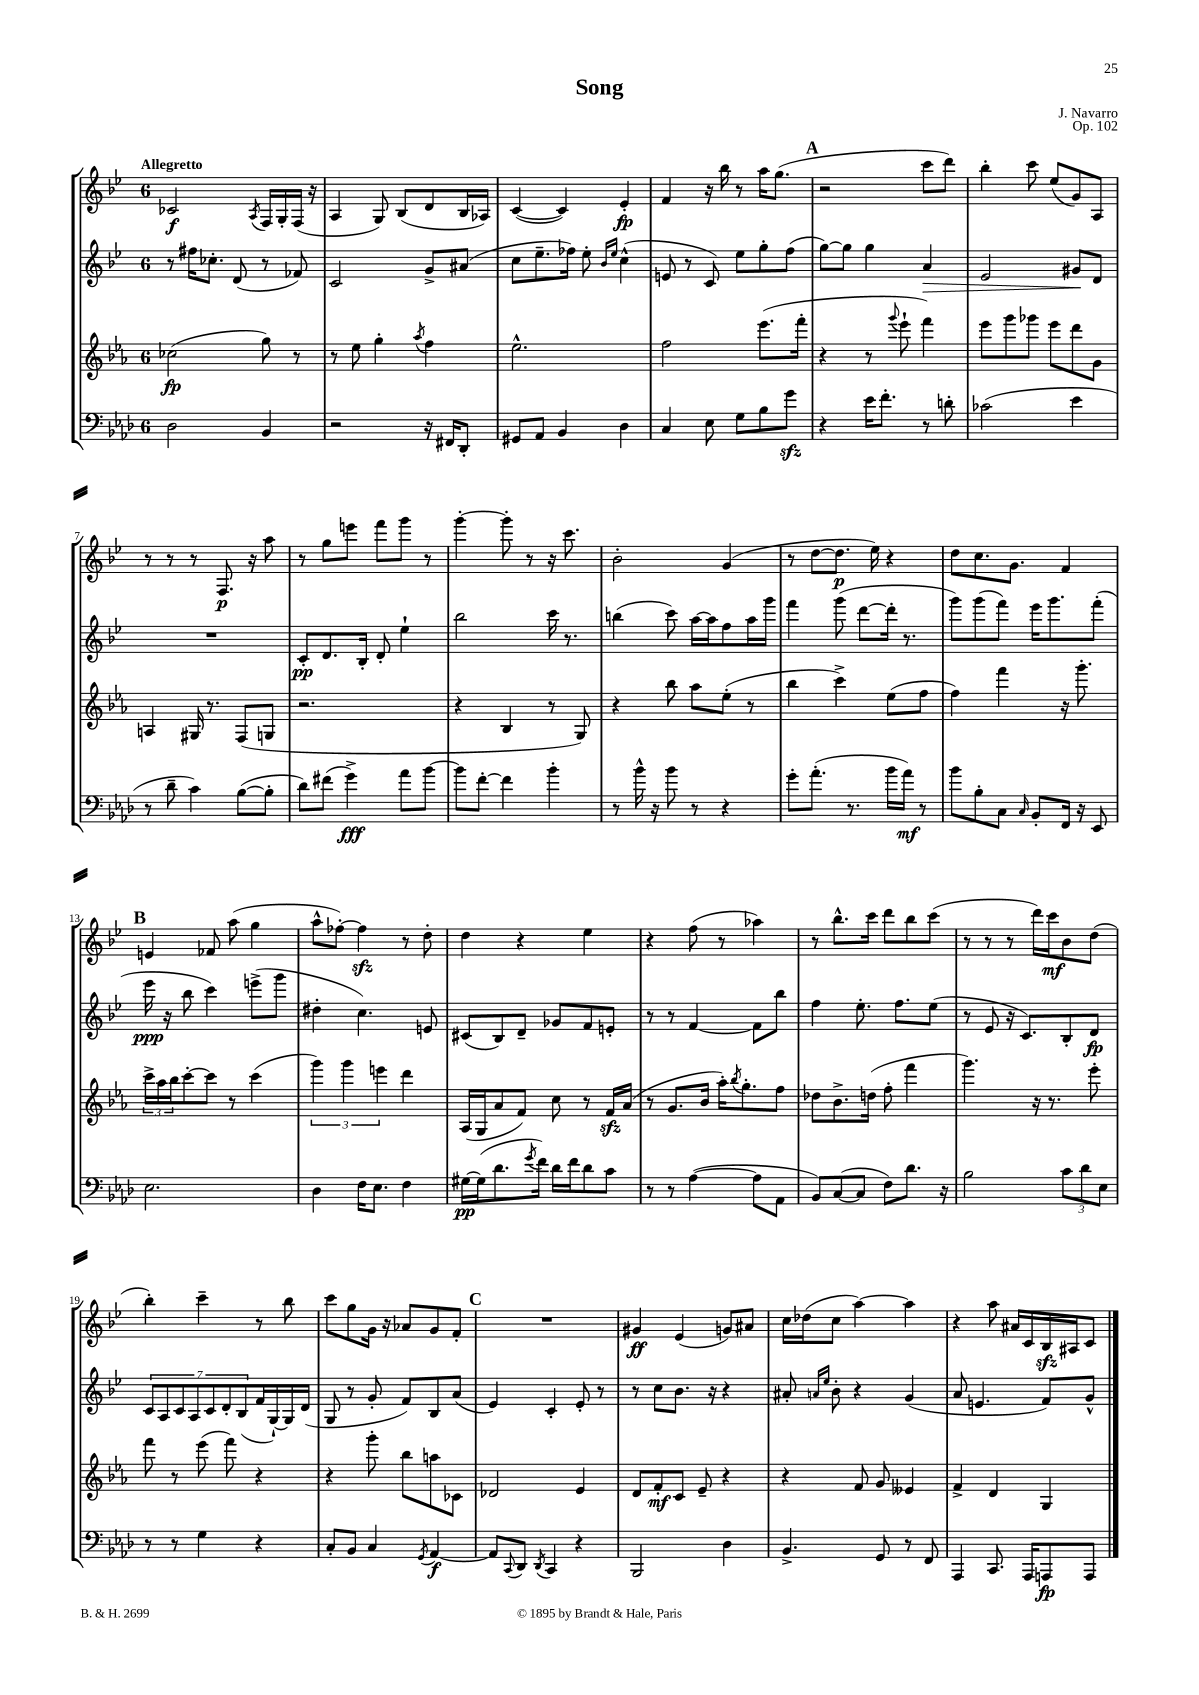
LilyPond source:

\header { title = "Song" composer = "J. Navarro" opus = "Op. 102" }
<<
\new StaffGroup <<
\new Staff = "s0" {
    \clef treble \key bes \major \once \override Staff.TimeSignature.style = #'single-digit \time 6/8 \tempo "Allegretto"
    ces'2\f \acciaccatura { a8 } f16 g16-. f16( r16 |
    a4 g8) bes8( d'8 bes16 aes16) |
    c'4~( c'4) ees'4-.\fp |
    f'4 r16 bes''16 r8 a''16 g''8.( |
    \mark \markup { \bold "A" } r2 c'''8 d'''8) |
    bes''4-. c'''8 ees''8( g'8) a8 |
    r8 r8 r8 f8.\p r16 a''8 |
    r8 g''8 e'''8 f'''8 g'''8 r8 |
    g'''4~-. g'''8-. r8 r16 c'''8. |
    bes'2-. g'4( |
    r8 d''8~ d''8.\p ees''16) r4 |
    d''8 c''8. g'8. f'4 |
    \mark \markup { \bold "B" } e'4 fes'8 a''8( g''4 |
    a''8-^ fes''8~-.) fes''4\sfz r8 d''8-. |
    d''4 r4 ees''4 |
    r4 f''8( r8 aes''4) |
    r8 bes''8.-^ c'''16 d'''8 bes''8 c'''8( |
    r8 r8 r8 d'''16) c'''16\mf bes'8 d''8( |
    bes''4-.) c'''4-- r8 bes''8 |
    c'''8 g''8 g'16 r16 aes'8 g'8 f'8-. |
    \mark \markup { \bold "C" } R2. |
    gis'4\ff ees'4( g'8) ais'8 |
    c''16 des''16( c''8 a''4~) a''4 |
    r4 a''8 ais'16 c'16 bes16\sfz ais16 c'8 \bar "|." |
}
\new Staff = "s1" {
    \clef treble \key bes \major \once \override Staff.TimeSignature.style = #'single-digit \time 6/8
    r8 fis''16 ces''8.-. d'8( r8 fes'8) |
    c'2 g'8-> ais'8( |
    c''8 ees''8.-- fes''16) ees''8-. \grace { bes'16 ees''16 } c''4-^( |
    e'8 r8 c'8) ees''8 g''8-. f''8( |
    \mark \markup { \bold "A" } g''8~) g''8 g''4 a'4\> |
    ees'2 gis'8\! d'8 |
    R2. |
    c'8-.\pp d'8. bes16-. d'8-. ees''4-! |
    bes''2 c'''16 r8. |
    b''4( c'''8) a''16~ a''16 f''8 a''16 g'''16 |
    f'''4 g'''8( d'''8~ d'''16-. r8. |
    g'''8) g'''8( f'''8) ees'''16 g'''8. f'''8-.( |
    \mark \markup { \bold "B" } ees'''16\ppp r16 bes''8 c'''4) e'''8->( g'''8 |
    dis''4-. c''4.) e'8 |
    cis'8( bes8) d'8-- ges'8 f'8 e'8-. |
    r8 r8 f'4~ f'8 bes''8 |
    f''4 ees''8.-. f''8. ees''8( |
    r8 ees'8 r16 c'8.) bes8-. d'8\fp |
    \tuplet 7/4 { c'8 a8 c'8 a8 c'8 d'8-. bes8( } f'16 g16~-!) g16 d'16( |
    g8 r8 g'8-. f'8) bes8 a'8( |
    \mark \markup { \bold "C" } ees'4) c'4-. ees'8-. r8 |
    r8 c''8 bes'8. r16 r4 |
    ais'8-. \grace { a'16 ees''16 } bes'8-. r4 g'4( |
    a'8 e'4. f'8) g'8-^ \bar "|." |
}
\new Staff = "s2" {
    \clef treble \key ees \major \once \override Staff.TimeSignature.style = #'single-digit \time 6/8
    ces''2\fp( g''8) r8 |
    r8 ees''8 g''4-. \acciaccatura { aes''8 } f''4 |
    ees''2.-^ |
    f''2 ees'''8.( f'''16-. |
    \mark \markup { \bold "A" } r4 r8 \appoggiatura { g'''8 } ees'''8-! f'''4) |
    ees'''8 g'''8 ges'''8 ees'''8 d'''8 g'8 |
    a4 gis16 r8. f8( g8 |
    r2. |
    r4 bes4 r8 g8) |
    r4 bes''8 aes''8 ees''8-.( r8 |
    bes''4 c'''4->) ees''8( f''8 |
    f''4) f'''4 r16 g'''8.-. |
    \mark \markup { \bold "B" } \tuplet 3/2 { c'''16-> aes''16 bes''16 } c'''8~-. c'''8 r8 c'''4( |
    \tuplet 3/2 { g'''4) g'''4 e'''4 } d'''4 |
    aes16( g16 aes'8 f'8) c''8 r8 f'16\sfz aes'16( |
    r8 g'8. bes'16 aes''16-.) \acciaccatura { bes''8 } g''8.-. f''8 |
    des''8 bes'8.-> d''16( f''8-. f'''4 |
    g'''4.) r16 r8. ees'''8-. |
    f'''8 r8 ees'''8( f'''8) r4 |
    r4 g'''8-. bes''8 a''8 ces'8 |
    \mark \markup { \bold "C" } des'2 ees'4 |
    d'8 f'8-.\mf c'8 ees'8-- r4 |
    r4 f'8 g'8 eeses'4 |
    f'4-> d'4 g4 \bar "|." |
}
\new Staff = "s3" {
    \clef bass \key aes \major \once \override Staff.TimeSignature.style = #'single-digit \time 6/8
    des2 bes,4 |
    r2 r16 fis,16 des,8-. |
    gis,8 aes,8 bes,4 des4 |
    c4 ees8 g8 bes8 g'8\sfz |
    \mark \markup { \bold "A" } r4 ees'16 f'8.-. r8 d'8-. |
    ces'2( ees'4 |
    r8 des'8-- c'4) bes8~( bes8-. |
    des'8) fis'8( g'4->\fff) aes'8 bes'8~ |
    bes'8 f'8~-. f'4 bes'4-. |
    r8 bes'16-^ r16 bes'8 r8 r4 |
    g'8-. aes'8.-.( r8. bes'16 aes'16\mf) r8 |
    bes'8 bes8-. c8 \grace { c16 } bes,8-. f,16 r16 ees,8 |
    \mark \markup { \bold "B" } ees2. |
    des4 f16 ees8. f4 |
    gis16~\pp gis16( des'8. \acciaccatura { g'8 } f'16) des'16 f'16 des'8 c'8 |
    r8 r8 aes4~( aes8 aes,8 |
    bes,8) c8~( c8 f8) des'8. r16 |
    bes2 \tuplet 3/2 { c'8 des'8 ees8 } |
    r8 r8 g4 r4 |
    c8-. bes,8 c4 \acciaccatura { g,8 } aes,4~\f |
    \mark \markup { \bold "C" } aes,8 \appoggiatura { c,8 } des,8 \acciaccatura { des,8 } c,4 r4 |
    bes,,2 des4 |
    bes,4.-> g,8 r8 f,8 |
    aes,,4 c,8. aes,,16 a,,8\fp a,,8 \bar "|." |
}
>>
>>
